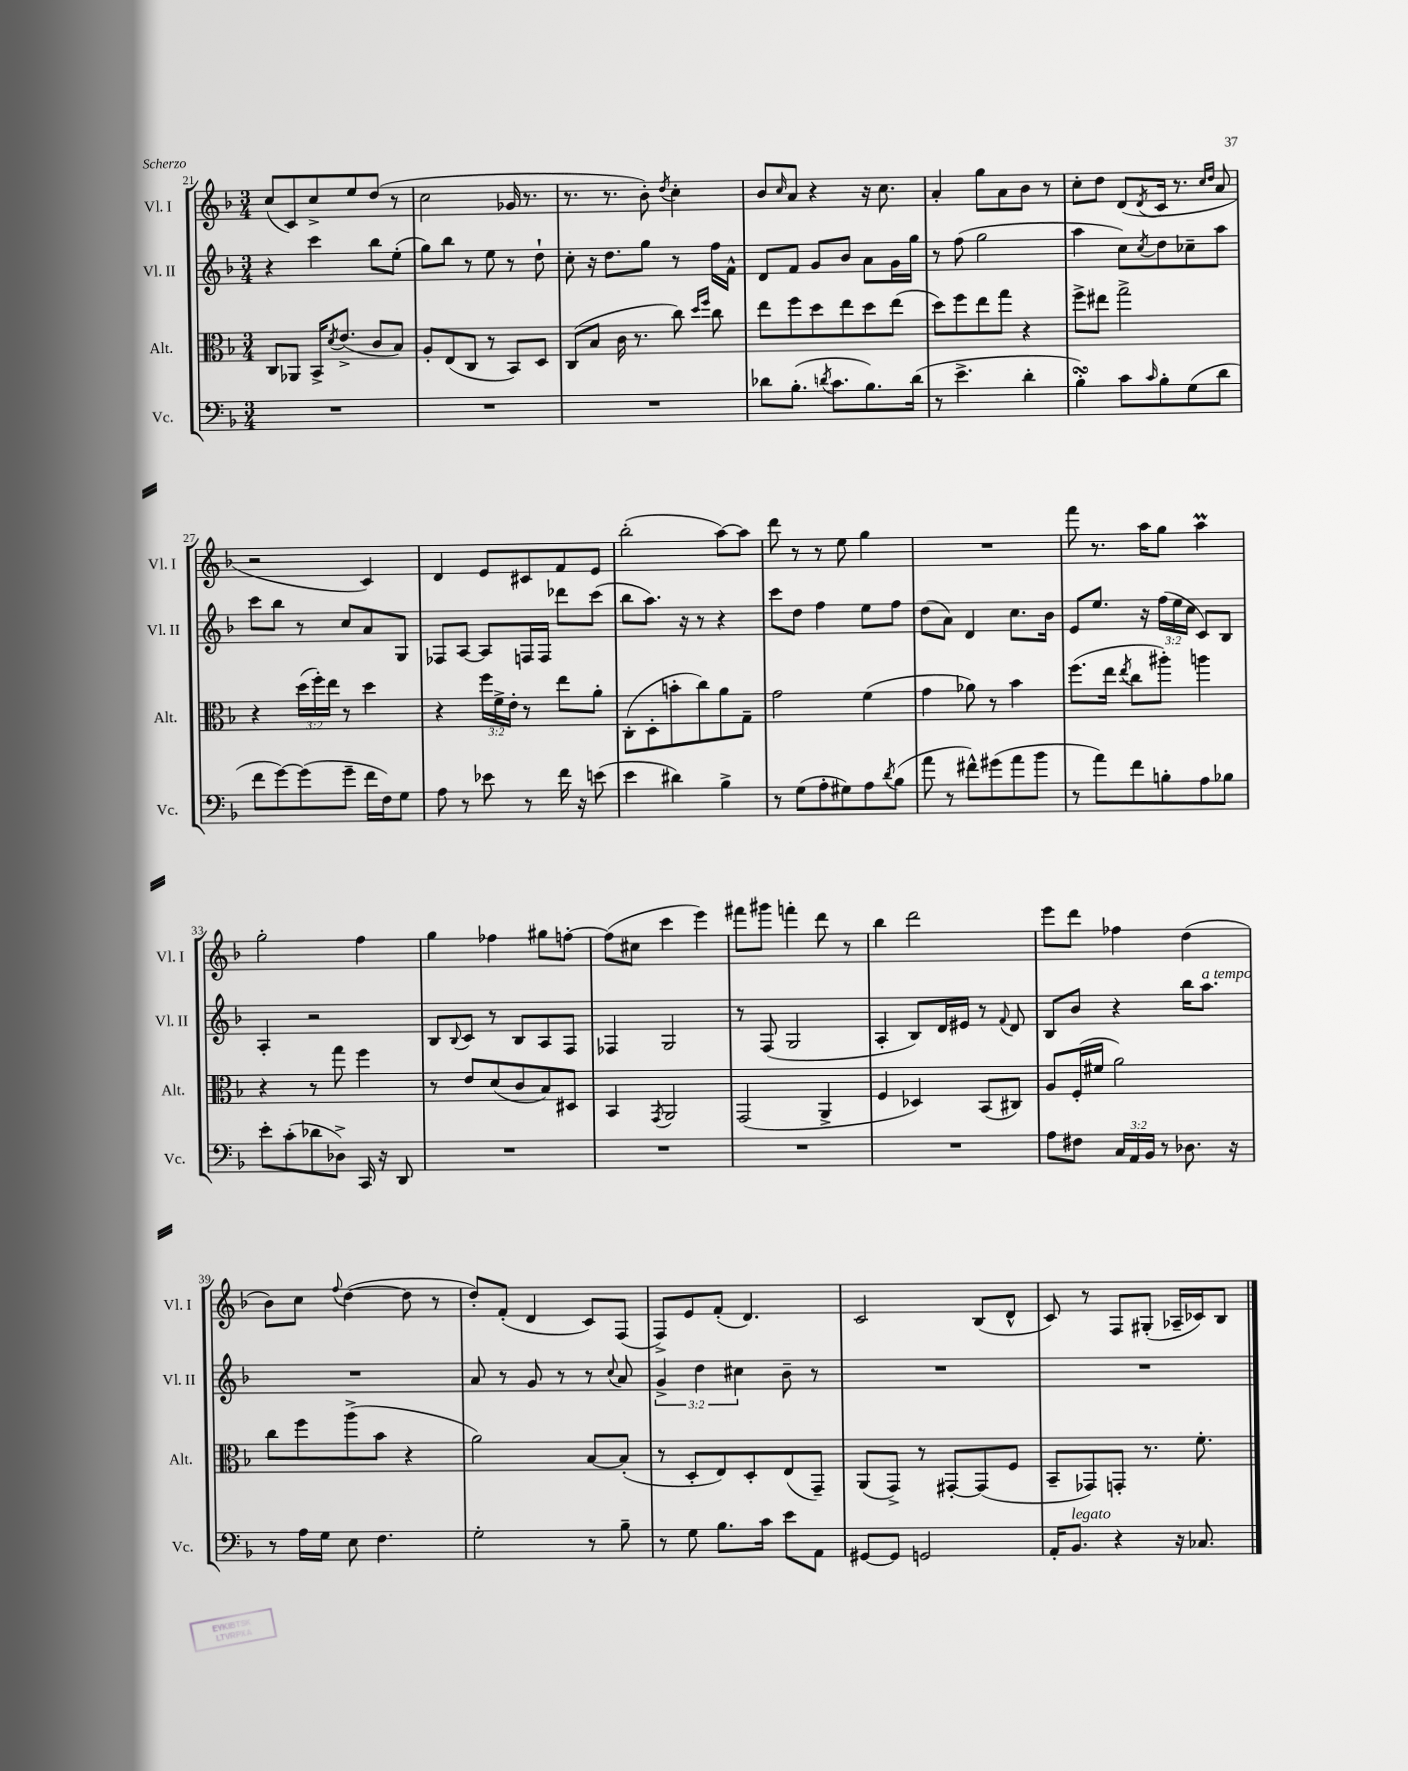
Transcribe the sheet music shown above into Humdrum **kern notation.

**kern	**kern	**kern	**kern
*staff4	*staff3	*staff2	*staff1
*clefF4	*clefC3	*clefG2	*clefG2
*k[b-]	*k[b-]	*k[b-]	*k[b-]
*M3/4	*M3/4	*M3/4	*M3/4
2.r	8C	4r	(8cc
.	8AA-	.	8c)
.	16BB-^	4ccc	8cc^
.	8qd	.	.
.	(8.e^	.	.
.	.	.	8ee
.	8c	8bb-	(8dd
.	8B-)	(8ee'	8r
=	=	=	=
2.r	8A'	8gg)	2cc
.	(8E	8bb-	.
.	8C	8r	.
.	8r	8ee	.
.	8BB-)	8r	16g-
.	.	.	8.r
.	8D	8dd`	.
=	=	=	=
2.r	(8C	8cc'	8.r
.	8B-	16r	.
.	.	8.dd	8.r
.	16c	.	.
.	8.r	.	.
.	.	8gg	8b-')
.	.	.	8qdd
.	8cc)	8r	4cc'
.	16qqdd	.	.
.	16qqff	.	.
.	8cc	16ff	.
.	.	16f^^	.
=	=	=	=
8d-	8ee	8d	8b-
.	.	.	16qqcc
(8.B-'	8ff	8f	8a
.	8dd	8g	4r
8qd	.	.	.
8.c	.	.	.
.	8ee	8b-	.
8.B-)	8dd	8a	16r
.	.	.	8.cc
.	(8ee	16g	.
(16d	.	16gg	.
=	=	=	=
8r	8dd)	8r	4a'
4.e^	8ff	(8ff	.
.	8ee	2gg	8gg
.	8gg	.	8a
4d'	4r	.	8b-
.	.	.	8r
=	=	=	=
4B-')	8ff^	4aa	8cc'
.	8ee#	.	8dd
8c	2gg^	8cc)	(8d
16qqc	.	8qcc	8qd
8B-'	.	8dd	16c
.	.	.	8.r
(8G	.	8cc-~	.
.	.	.	16qqcc
.	.	.	16qqdd
8d	.	8aa	8a
=	=	=	=
8f	4r	8ccc	2r
[8g)	.	8bb-	.
(8g]	(24dd	8r	.
.	24ff')	.	.
.	24ee	.	.
8g~	8r	8cc	.
16f	4dd	8a	4c)
16F)	.	.	.
8G	.	8G	.
=	=	=	=
8A	4r	8F-	4d
8r	.	[8A	.
8e-	24ff	8A]	8e
.	24f^	.	.
.	24e'	.	.
8r	8r	16F	8c#
.	.	16F	.
16f	8ee	8ddd-	8f
16r	.	.	.
(8e	8a'	(8ccc	8e
=	=	=	=
4e	(8C'	8bb-	(2bb-'
.	8D'	8.aa)	.
4d#)	8b'	.	.
.	.	16r	.
.	8cc)	8r	.
4B-^	8a	4r	[8aa)
.	8G~	.	8aa]
=	=	=	=
8r	2g	8ccc	8ddd
(8G	.	8dd	8r
8A'	.	4ff	8r
8G#)	.	.	8ee
8A	(4f	8ee	4gg
8qd	.	.	.
(8B-	.	8ff	.
=	=	=	=
8a	4g	(8dd	2.r
8r	.	8a)	.
8f#^^)	8a-)	4d	.
(8g#	8r	.	.
8a	4b-	8.cc	.
8b-	.	.	.
.	.	16b-	.
=	=	=	=
8r	(8.ff	8e	8fff
8a)	.	8.ee	8.r
.	16ee	.	.
.	8qee	.	.
8f	8cc	.	.
.	.	16r	16aa
8B'	8aa#')	(24ff	8gg
.	.	24ee	.
.	.	24cc	.
8A	4aa	8c)	4aa
8B-	.	8B-	.
=	=	=	=
8e'	4r	4A'	2gg'
(8c'	.	.	.
8d-	8r	2r	.
8D-^)	8gg	.	.
16CC	4ff	.	4ff
16r	.	.	.
8DD	.	.	.
=	=	=	=
2.r	8r	8B-	4gg
.	.	8qqB-	.
.	8e	8c	.
.	(8d	8r	4ff-
.	8c	8B-	.
.	8B-)	8A	8gg#
.	8D#	8F	[8ff'
=	=	=	=
2.r	4BB-	4F-	(8ff]
.	.	.	8cc#
.	8qGG	.	.
.	2AA	2G	4ccc
.	.	.	4eee)
=	=	=	=
2.r	(2GG	8r	8fff#
.	.	(8F	8ggg#
.	.	2G	4fff'
.	4AA^	.	8ddd
.	.	.	8r
=	=	=	=
2.r	4F	4A'	4bb-
.	4D-)	8B-)	2ddd
.	.	16d	.
.	.	16e#	.
.	(8BB-	8r	.
.	.	8qqf	.
.	8C#)	8d	.
=	=	=	=
8A	8A	8B-	8eee
8F#	(16F'	8b-	8ddd
.	16f#	.	.
24C	2a)	4r	4ff-
24AA	.	.	.
24BB-	.	.	.
8r	.	.	.
8.D-	.	16bb-	(4dd
.	.	8.aa	.
16r	.	.	.
=	=	=	=
8r	8cc	2.r	8b-)
16A	8ff	.	8cc
16G	.	.	.
.	.	.	8qqff
8E	(8aa^	.	([4dd
4.F	8b-	.	.
.	4r	.	8dd]
.	.	.	8r
=	=	=	=
2G'	2a)	8a	8dd')
.	.	8r	(8f'
.	.	8g	4d
.	.	8r	.
8r	[8B-	8r	8c)
.	.	8qqcc	.
8B-~	(8B-']	8a	(8F
=	=	=	=
8r	8r	6g^	8F^)
8G	8D'	.	8e
.	.	6dd	.
8.B-	8E)	.	(8f'
.	.	6cc#	.
.	8D'	.	4.d)
16c	.	.	.
8e	(8E	8b-~	.
8AA	8GG~)	8r	.
=	=	=	=
[8GG#	(8AA	2.r	2c
8GG#]	8GG^)	.	.
2GG	8r	.	.
.	[8GG#'	.	.
.	(8GG#]	.	(8B-
.	8F	.	8d^^
=	=	=	=
16AA'	8BB-~	2.r	8c)
8.BB-	.	.	.
.	8GG-)	.	8r
4r	8GG'	.	8F
.	8.r	.	(8G#'
16r	.	.	16A-~
8.C-	8.f'	.	16c-)
.	.	.	8B-
==	==	==	==
*-	*-	*-	*-
